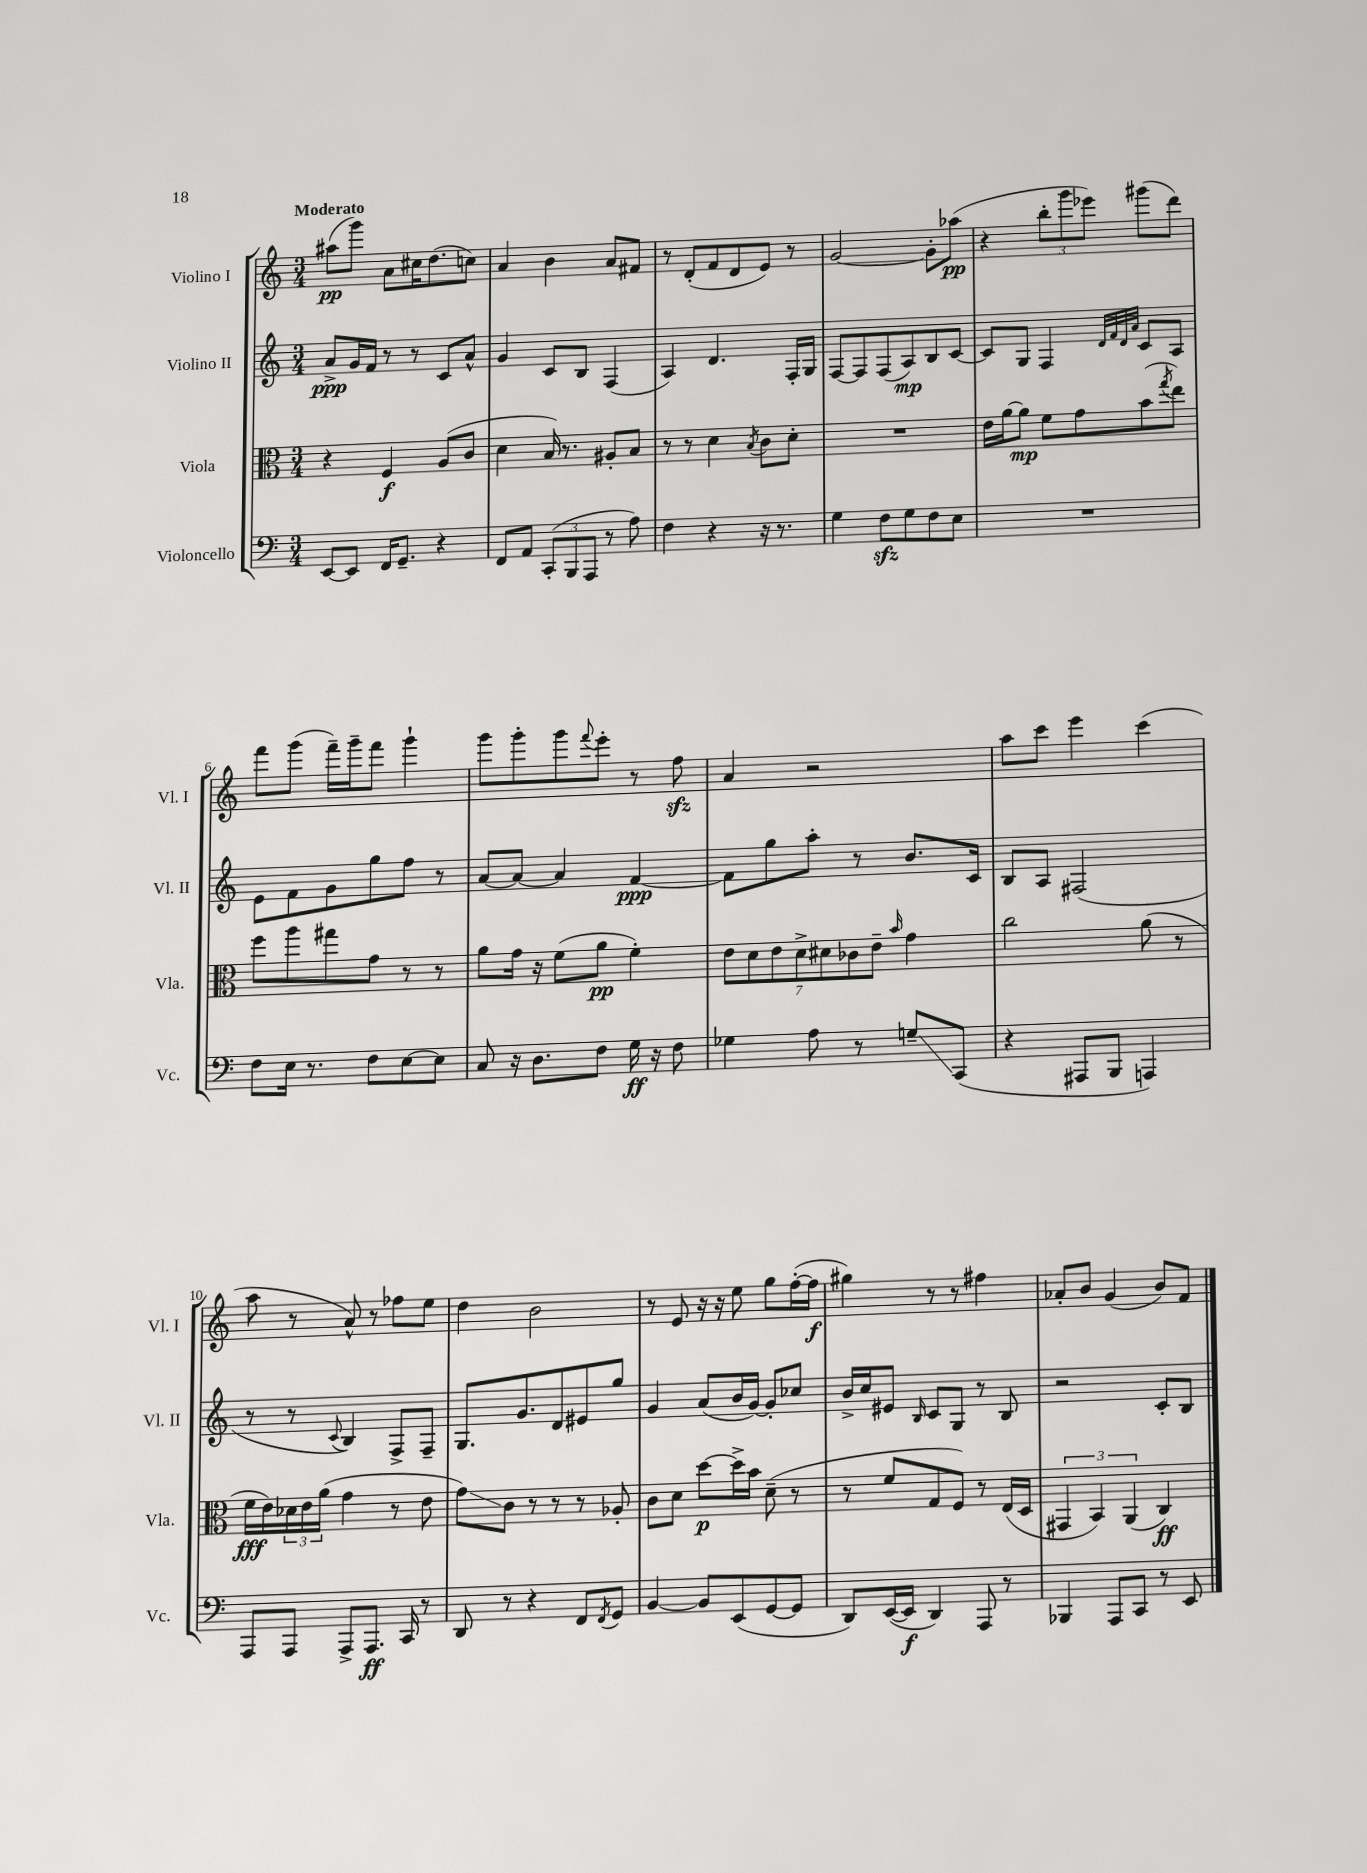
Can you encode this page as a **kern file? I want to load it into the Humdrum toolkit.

**kern	**kern	**kern	**kern
*staff4	*staff3	*staff2	*staff1
*clefF4	*clefC3	*clefG2	*clefG2
*k[]	*k[]	*k[]	*k[]
*M3/4	*M3/4	*M3/4	*M3/4
[8EE/L	4r	8a^/L	(8aa#\L
8EE/]J	.	16g/L	8ggg\J)
.	.	16f/JJ	.
16FF/LK	4F/	8r	8a\L
8.GG~/J	.	.	.
.	.	8r	16cc#\K
.	.	.	(8.dd\
4r	(8A/L	8c/L	.
.	8c/J	8a^^/J	8cc\J)
=	=	=	=
8FF/L	4d\	4g/	4a/
8AA/J	.	.	.
(12CC'/L	16B/)	8c/L	4b\
.	8.r	.	.
12BBB/	.	.	.
.	.	8B/J	.
12AAA/J	.	.	.
8r	8A#'/L	(4F/	8a/L
8A\)	8B/J	.	8f#/J
=	=	=	=
4F\	8r	4A/)	8r
.	8r	.	(8d'/L
4r	4d\	4.d/	8f/
.	.	.	8d/
.	8qB/	.	.
16r	8c\L	.	8e/J)
8.r	.	.	.
.	8d'\J	16F'/LL	8r
.	.	16G/JJ	.
=	=	=	=
4G\	2.r	[8F/L	[2g/
.	.	8F/]	.
8F\L	.	(8F/	.
8G\	.	8A/)	.
8F\	.	8B/	8g'\]L
8E\J	.	[8c/J	(8aa-\J
=	=	=	=
2.r	16e\LL	8c/]L	4r
.	[16a\J	.	.
.	8a\]J	8G/J	.
.	8f\L	4F/	12bb'\L
.	.	.	12ggg\
.	8g\	.	.
.	.	.	12eee-\J)
.	.	32qqd/LLL	.
.	.	32qqf/	.
.	.	32qqd/	.
.	.	32qqa/JJJ	.
.	(8b\	8c/L	(8ggg#\L
.	8qgg/	.	.
.	8ee\J)	8A/J	8ddd\J)
=	=	=	=
8F\L	8ff\L	8e\L	8fff\L
16E\Jk	8aa\	8f\	(8ggg\J
8.r	.	.	.
.	8gg#\	8g\	16fff~\LL)
.	.	.	16ggg~\J
8F\L	8g\J	8gg\	8fff\J
[8E\	8r	8ff\J	4ggg`\
8E\]J	8r	8r	.
=	=	=	=
8C/	8a\L	[8a/L	8ggg\L
16r	16g\Jk	8a/_J	8ggg'\
8.D\L	16r	.	.
.	(8f\L	4a/]	8ggg\
.	.	.	8qqfff/
8F\J	8a\J	.	8eee'\J
16G\	4f'\)	[4f/	8r
16r	.	.	.
8F\	.	.	8ff\
=	=	=	=
4G-\	14e\L	8f\]L	4a/
.	14d\	.	.
.	.	8gg\	.
.	14e\	.	.
.	14d^\	.	.
8A\	.	8aa'\J	2r
.	14d#\	.	.
.	14c-\	.	.
8r	.	8r	.
.	14e~\J	.	.
.	16qqb/	.	.
8G~/L	4g\	8.b/L	.
(8CC/J	.	.	.
.	.	16c/Jk	.
=	=	=	=
4r	2cc\	8B/L	8aa\L
.	.	8A/J	8ccc\J
8AAA#/L	.	(2F#/	4eee\
8BBB/J	.	.	.
4AAA/)	(8a\	.	(4ccc\
.	8r	.	.
=	=	=	=
8AAA/L	16f\LL	8r	8aa\
.	16e\)	.	.
8AAA/J	24d-\	8r	8r
.	24e\	.	.
.	(24a\JJ	.	.
.	.	8qqc/	.
8AAA^/L	4g\	4B/)	8a^^/)
8.AAA/J	.	.	8r
.	8r	8F^/L	8ff-\L
16CC/	.	.	.
8r	8e\	8F~/J	8ee\J
=	=	=	=
8DD/	8g\L)	8.G/L	4dd\
8r	8c\J	.	.
.	.	8.g/	.
4r	8r	.	2b\
.	8r	8d/	.
8FF/L	8r	8e#/	.
8qFF/	.	.	.
8GG/J	8A-'/	8gg/J	.
=	=	=	=
[4BB/	8c\L	4g/	8r
.	8d\J	.	8e/
8BB/]L	[8dd\L	(8a/L	16r
.	.	.	16r
(8EE/	16dd^\]L	16b/L	8ee\
.	16b\JJ	[16g/JJ)	.
[8GG/	(8d~\	8g'/]L	8gg\L
8GG/]J	8r	8cc-/J	([16ff'\L
.	.	.	16ff\]JJ
=	=	=	=
8DD/L)	8r	16b^/LL	4gg#\)
.	.	16cc/J	.
([16EE/L	8f/L	8e#/J	.
16EE/]JJ	.	.	.
.	.	16qqB/	.
4DD/)	8G/	8c/L	8r
.	8F/J)	8G/J	8r
8AAA/	8r	8r	4ff#\
8r	(16E/LL	8B/	.
.	16D/JJ	.	.
=	=	=	=
4BBB-/	6GG#/	2r	8a-'/L
.	.	.	8b/J
.	6BB/)	.	.
8AAA/L	.	.	(4g/
.	(6AA/	.	.
8CC/J	.	.	.
8r	4C/)	8c'/L	8b/L)
8EE/	.	8B/J	8f/J
==	==	==	==
*-	*-	*-	*-
